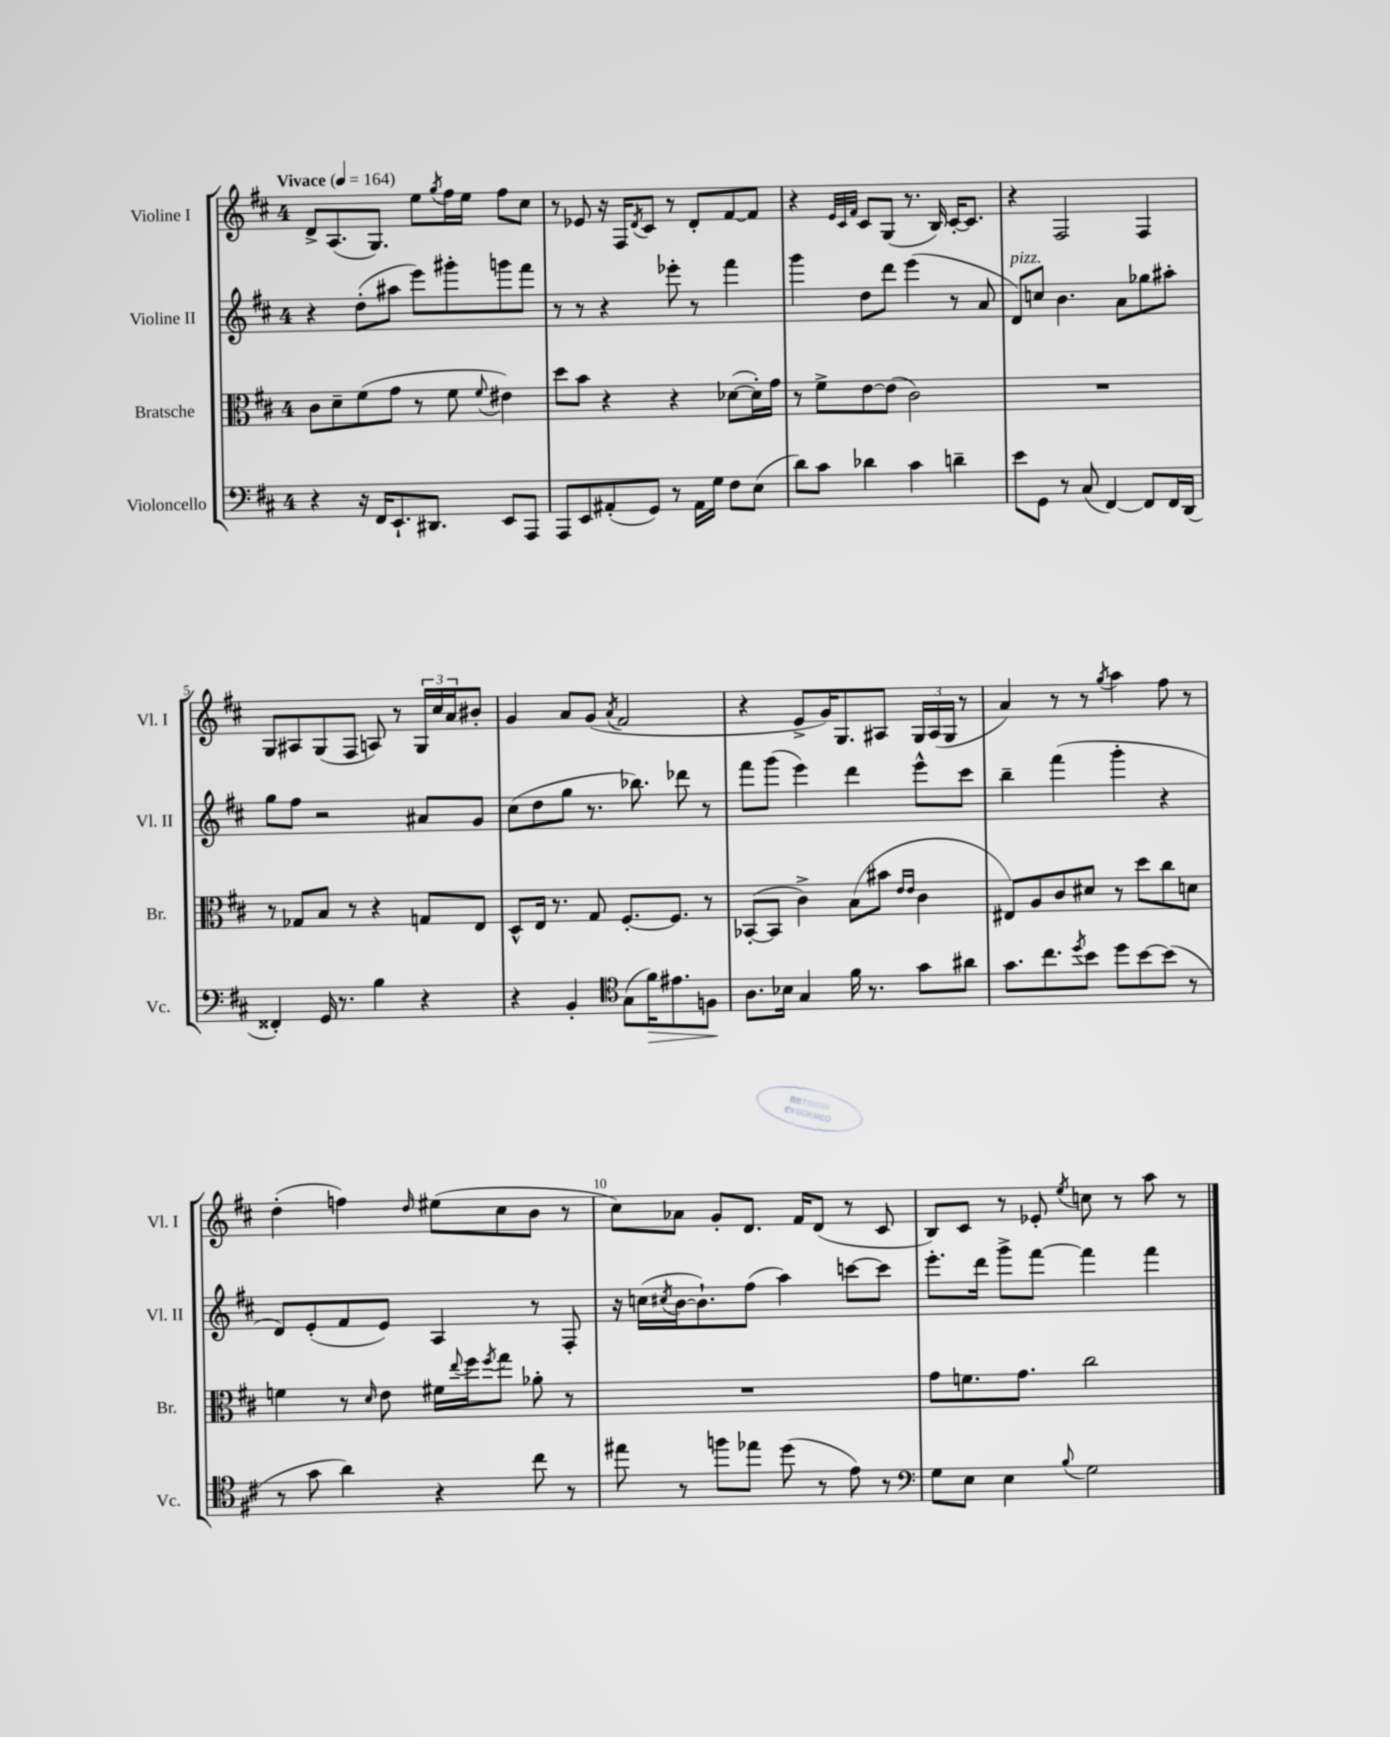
<<
\new StaffGroup <<
\new Staff = "s0" \with { instrumentName = "Violine I" shortInstrumentName = "Vl. I" } {
    \clef treble \key d \major \once \override Staff.TimeSignature.style = #'single-digit \time 4/4 \tempo "Vivace" 4 = 164
    d'8-> a8.( g8.) e''8 \acciaccatura { g''8 } fis''16 e''16 fis''8 cis''8 |
    r8 ees'8 r16 fis16 \acciaccatura { d'8 } cis'8 r8 d'8-. fis'8~ fis'8 |
    r4 \grace { e'32 cis'32 fis'32 } cis'8 g8( r8. b16) cis'16~-. cis'8. |
    r4 fis2 fis4 |
    g8 ais8 g8( fis8 a8) r8 \tuplet 3/2 { g16 cis''16 a'16 } bis'8-. |
    g'4 a'8 g'8( \acciaccatura { a'8 } fis'2 |
    r4 e'8-> g'16) g8. ais8 \tuplet 3/2 { g16 ais16( g16 } r8 |
    a'4) r8 r8 \acciaccatura { g''8 } a''4 fis''8 r8 |
    d''4-.( f''4) \grace { d''16 } eis''8( cis''8 b'8 r8 |
    cis''8) aes'8 g'8-. d'8. fis'16 d'8( r8 cis'8 |
    b8) cis'8 r8 ees'8-. \acciaccatura { e''8 } c''8 r8 a''8 r8 \bar "|." |
}
\new Staff = "s1" \with { instrumentName = "Violine II" shortInstrumentName = "Vl. II" } {
    \clef treble \key d \major \once \override Staff.TimeSignature.style = #'single-digit \time 4/4
    r4 d''8-.( ais''8 e'''8) gis'''8-. g'''8 fis'''8 |
    r8 r8 r4 ees'''8-. r8 fis'''4 |
    g'''4 d''8 d'''8 e'''4( r8 a'8 |
    d'8^\markup { \italic "pizz." }) c''8 b'4. a'8 ges''8 ais''8-. |
    g''8 fis''8 r2 ais'8 g'8 |
    cis''8( d''8 g''8 r8. bes''8.) des'''8 r8 |
    fis'''8 g'''8( e'''4) d'''4 e'''8-^ cis'''8 |
    b''4-- fis'''4( g'''4-. r4 |
    d'8) e'8-.( fis'8 e'8) a4 r8 fis8-. |
    r16 c''16( \acciaccatura { cis''8 } b'16~ b'8.-!) fis''8( a''4) c'''8~ c'''8 |
    e'''8.-. d'''16 g'''8-> fis'''8~ fis'''4 fis'''4 \bar "|." |
}
\new Staff = "s2" \with { instrumentName = "Bratsche" shortInstrumentName = "Br." } {
    \clef alto \key d \major \once \override Staff.TimeSignature.style = #'single-digit \time 4/4
    cis'8 d'8-- fis'8( g'8 r8 fis'8 \appoggiatura { fis'8 } eis'4) |
    d''8 b'8 r4 r4 des'8~( des'16-.) g'16 |
    r8 fis'8-> e'8~ e'8( cis'2) |
    R1 |
    r8 ges8 b8 r8 r4 g8 e8 |
    d8-^ e16 r8. g8 fis8.~-. fis8. r8 |
    bes,8~-.( bes,8 cis'4->) b8( bis'8 \grace { e'16 e'16 } cis'4 |
    eis8) a8 cis'8 dis'8 r8 d''8 cis''8 d'8 |
    f'4 r8 \grace { d'16 } e'8 fis'16 \appoggiatura { e''8 } fis''16 \acciaccatura { fis''8 } g''8 aes'8-. r8 |
    R1 |
    g'8 f'8. g'8. cis''2 \bar "|." |
}
\new Staff = "s3" \with { instrumentName = "Violoncello" shortInstrumentName = "Vc." } {
    \clef bass \key d \major \once \override Staff.TimeSignature.style = #'single-digit \time 4/4
    r4 r16 fis,16 e,8.-! dis,8. e,8 a,,8 |
    a,,8 e,8 ais,8-.( g,8) r8 ais,16 g16 fis8 e8( |
    d'8) cis'8 des'4 cis'4 d'4-- |
    e'8 g,8 r8 cis8( fis,4~) fis,8 fis,16 d,16( |
    fisis,4-.) g,16 r8. b4 r4 |
    r4 b,4-. \clef tenor g8( fis'16\>) eis'8. f8\! |
    a8. bes16 g4 fis'16 r8. g'8 ais'8 |
    g'8. cis''8. \acciaccatura { d''8 } b'8 d''8 b'8~ b'8( r8 |
    r8 g'8 a'4) r4 cis''8 r8 |
    eis''8 r8 f''8 ees''8 d''8( r8 e'8) r8 |
    \clef bass g8 e8 e4 \appoggiatura { b8 } g2 \bar "|." |
}
>>
>>
\layout { \context { \Score \override BarNumber.break-visibility = ##(#f #t #t) barNumberVisibility = #(every-nth-bar-number-visible 5) } }
